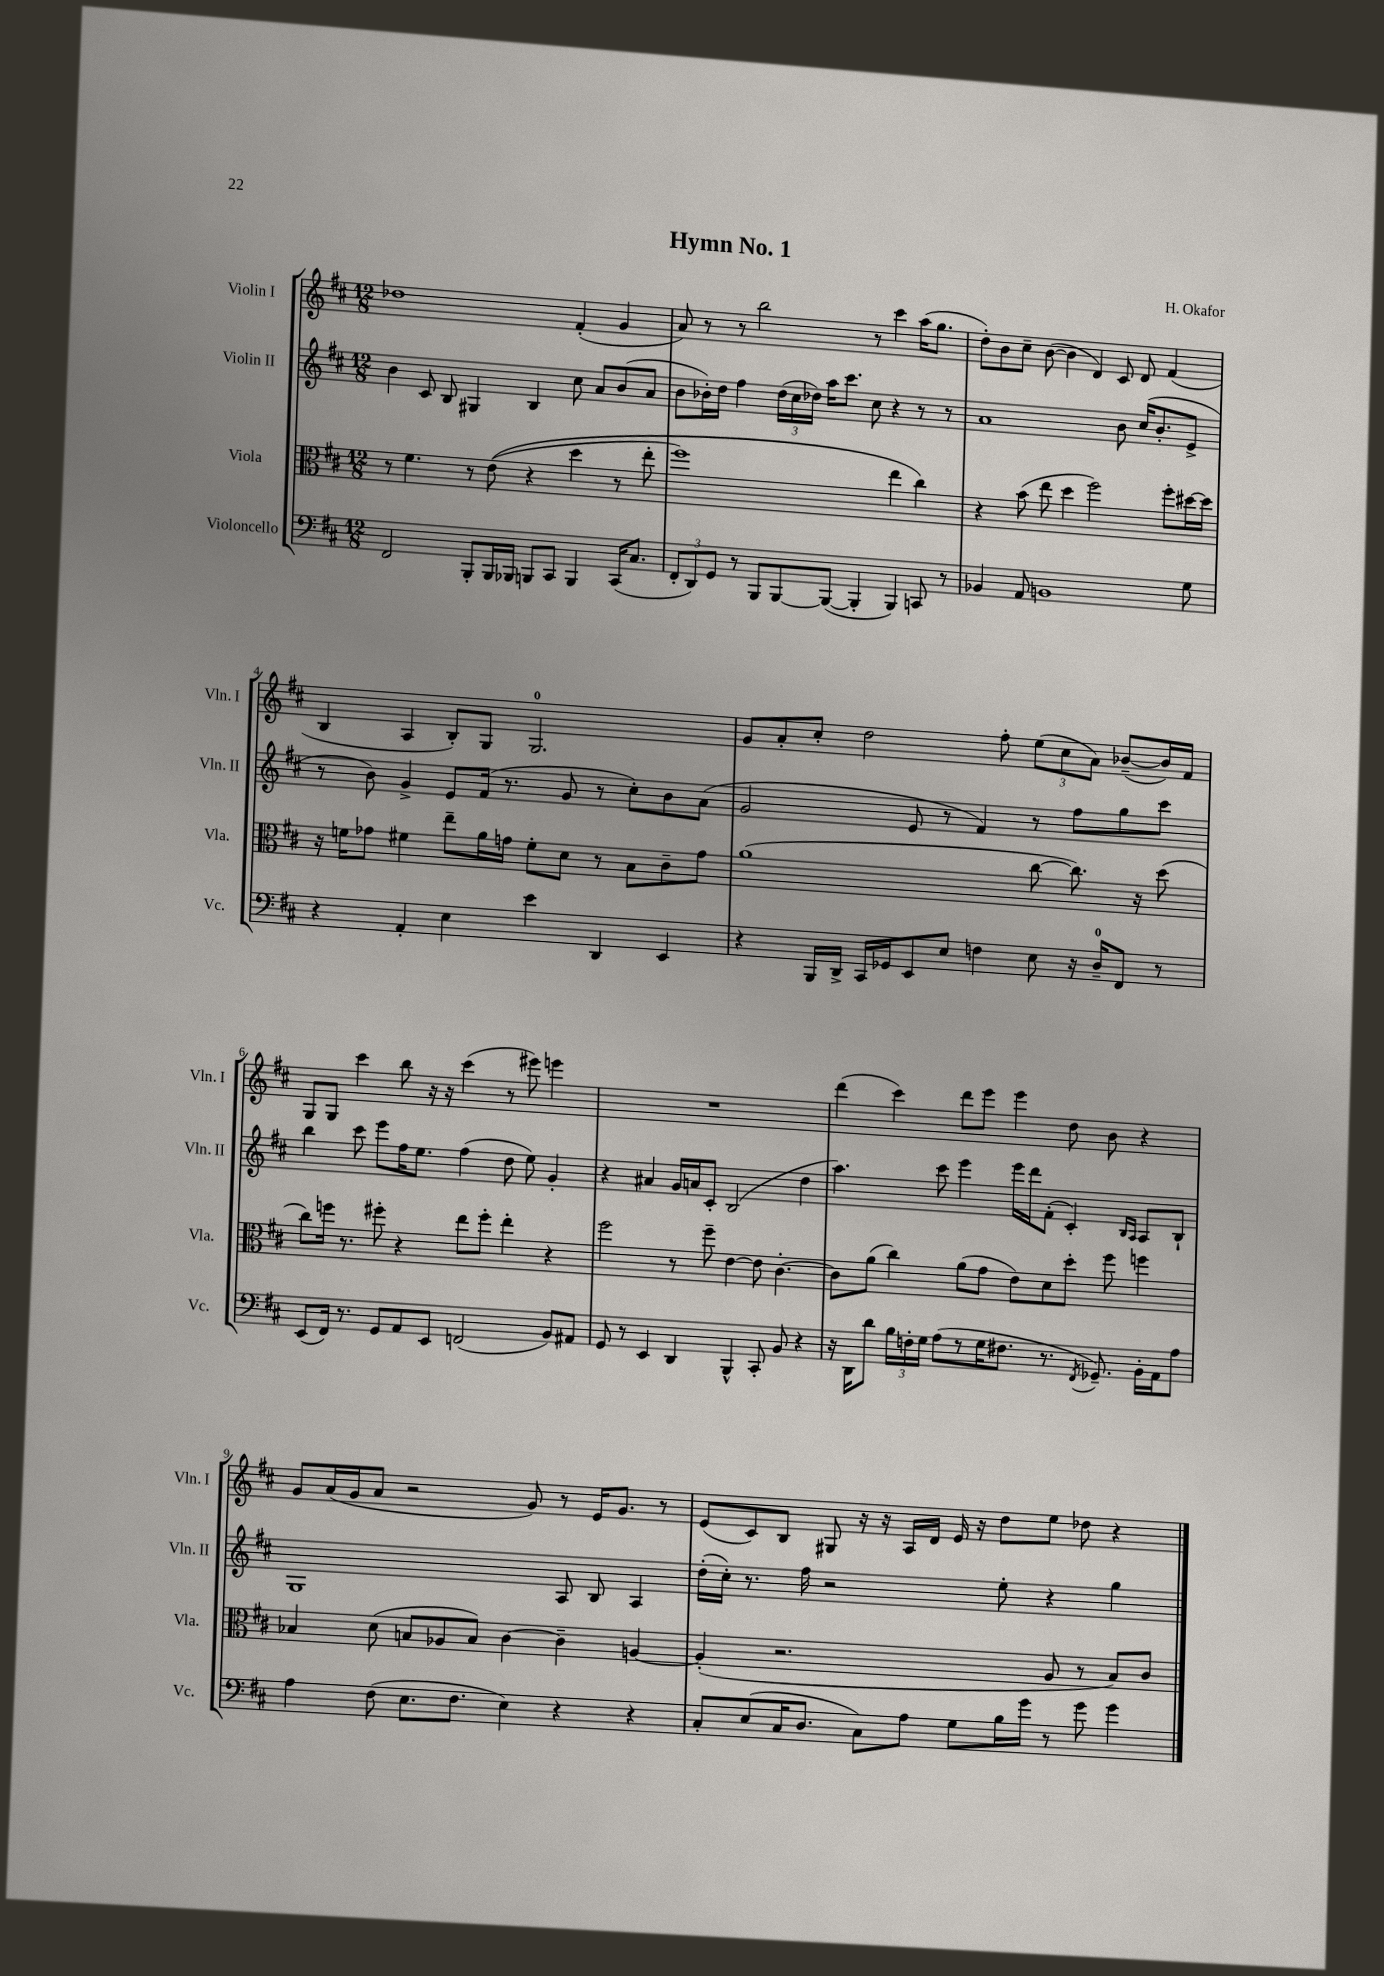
\header { title = "Hymn No. 1" composer = "H. Okafor" }
<<
\new StaffGroup <<
\new Staff = "s0" \with { instrumentName = "Violin I" shortInstrumentName = "Vln. I" } {
    \clef treble \key d \major \numericTimeSignature \time 12/8
    \autoBeamOff des''1 fis'4-.( g'4 |
    a'8) r8 r8 b''2 r8 cis'''4 a''16[( g''8.] |
    d''8[-.) b'8 cis''8]-- b'8~( b'4 d'4) cis'8 d'8 fis'4( |
    b4 a4 b8[-.) g8] g2.-0 |
    g'8[ a'8-. cis''8]-. d''2 fis''8-. \tuplet 3/2 { e''8[( cis''8 a'8]) } bes'8[~--( bes'16) fis'16] |
    g8[ g8] cis'''4 b''8 r16 r16 cis'''4( r8 eis'''8) e'''4 |
    R1. |
    d'''4( cis'''4) d'''8[ e'''8] e'''4 d''8 b'8 r4 |
    g'8[ a'16( g'16 a'8] r2 g'8) r8 e'16[ g'8.] r8 |
    e'8[( cis'8) b8] gis8 r16 r16 a16[ d'16] e'16 r16 d''8[ e''8] des''8 r4 \bar "|." |
}
\new Staff = "s1" \with { instrumentName = "Violin II" shortInstrumentName = "Vln. II" } {
    \clef treble \key d \major \numericTimeSignature \time 12/8
    \autoBeamOff b'4 cis'8 b8 gis4 b4 cis''8 a'8[ b'8( a'8] |
    b'8[ bes'16-.) d''16] fis''4 \tuplet 3/2 { d''16[( cis''16 des''16]) } a''16[ cis'''8.] cis''8 r4 r8 r8 |
    a'1 b'8 cis''16[( b'8.-. e'8]-> |
    r8 b'8) g'4-> e'8[ fis'16]( r8. g'8 r8 cis''8[-.) b'8 a'8]( |
    g'2 e'8 r8 fis'4) r8 fis''8[ g''8 cis'''8] |
    b''4 cis'''8 e'''8[ fis''16 e''8.] fis''4( d''8 e''8) g'4-. |
    r4 ais'4 g'16[ a'16 cis'8]-. b2( d''4 |
    a''4.) cis'''8 e'''4 e'''16[ d'''16 fis'8]-.( cis'4-.) \grace { b16[ a16] } a8[ b8]-! |
    g1 a8 b8 a4 |
    d''16[-.( cis''16]-.) r8. fis''16 r2 e''8-. r4 g''4 \bar "|." |
}
\new Staff = "s2" \with { instrumentName = "Viola" shortInstrumentName = "Vla." } {
    \clef alto \key d \major \numericTimeSignature \time 12/8
    \autoBeamOff r8 fis'4. r8 e'8(\( r4 d''4 r8 e''8-. |
    fis''1) e''4 cis''4\) |
    r4 b'8( e''8 d''4 fis''2) fis''8[-. dis''16~ dis''16] |
    r16 f'16[ ges'8] fis'4 e''8[-- a'16 g'16] fis'8[-. d'8] r8 b8[ cis'8-- g'8] |
    a'1( cis''8~ cis''8.) r16 d''8( |
    cis''8[) f''16] r8. fis''8-. r4 e''8[ fis''8]-. e''4-. r4 |
    fis''2 r8 fis''8-- e'4~ e'8 cis'4.~-. |
    cis'8[ a'8]( cis''4) a'8[( g'8] e'8[) d'8 d''8]-. fis''8 f''4 |
    bes4 d'8( b8[ aes8 b8]) cis'4~ cis'4-- a4~ |
    a4-.( r2. a8 r8 b8[) cis'8] \bar "|." |
}
\new Staff = "s3" \with { instrumentName = "Violoncello" shortInstrumentName = "Vc." } {
    \clef bass \key d \major \numericTimeSignature \time 12/8
    \autoBeamOff fis,2 b,,8[-. b,,16 bes,,16] b,,8[ cis,8] b,,4 cis,16[( cis8.] |
    \tuplet 3/2 { fis,8[-. d,8) g,8] } r8 b,,8[ b,,8~ b,,8]~( b,,4-. b,,4) c,8 r8 |
    bes,4 a,8 b,1 g8 |
    r4 a,4-. e4 e'4 d,4 e,4 |
    r4 b,,16[ d,16]-> cis,16[ ges,16 e,8 e8] f4 e8 r16 d16[-0-- fis,8] r8 |
    e,8[( fis,16]) r8. g,8[ a,8 e,8] f,2( b,8[) ais,8] |
    g,8 r8 e,4 d,4 b,,4-^ cis,8-. b,8 r4 |
    r16 d,16[ d'8] \tuplet 3/2 { b16[ f16-. g16] } a8[( r8 g16 fis8.] r8. \acciaccatura { fis,8 } ges,8.--) b,16[-. a,16 a8] |
    a4 fis8( e8.[ fis8.] e4) r4 r4 |
    cis8[-. e8( cis16 d8.] cis8[) a8] g8[ b16 g'16] r8 g'8 g'4 \bar "|." |
}
>>
>>
